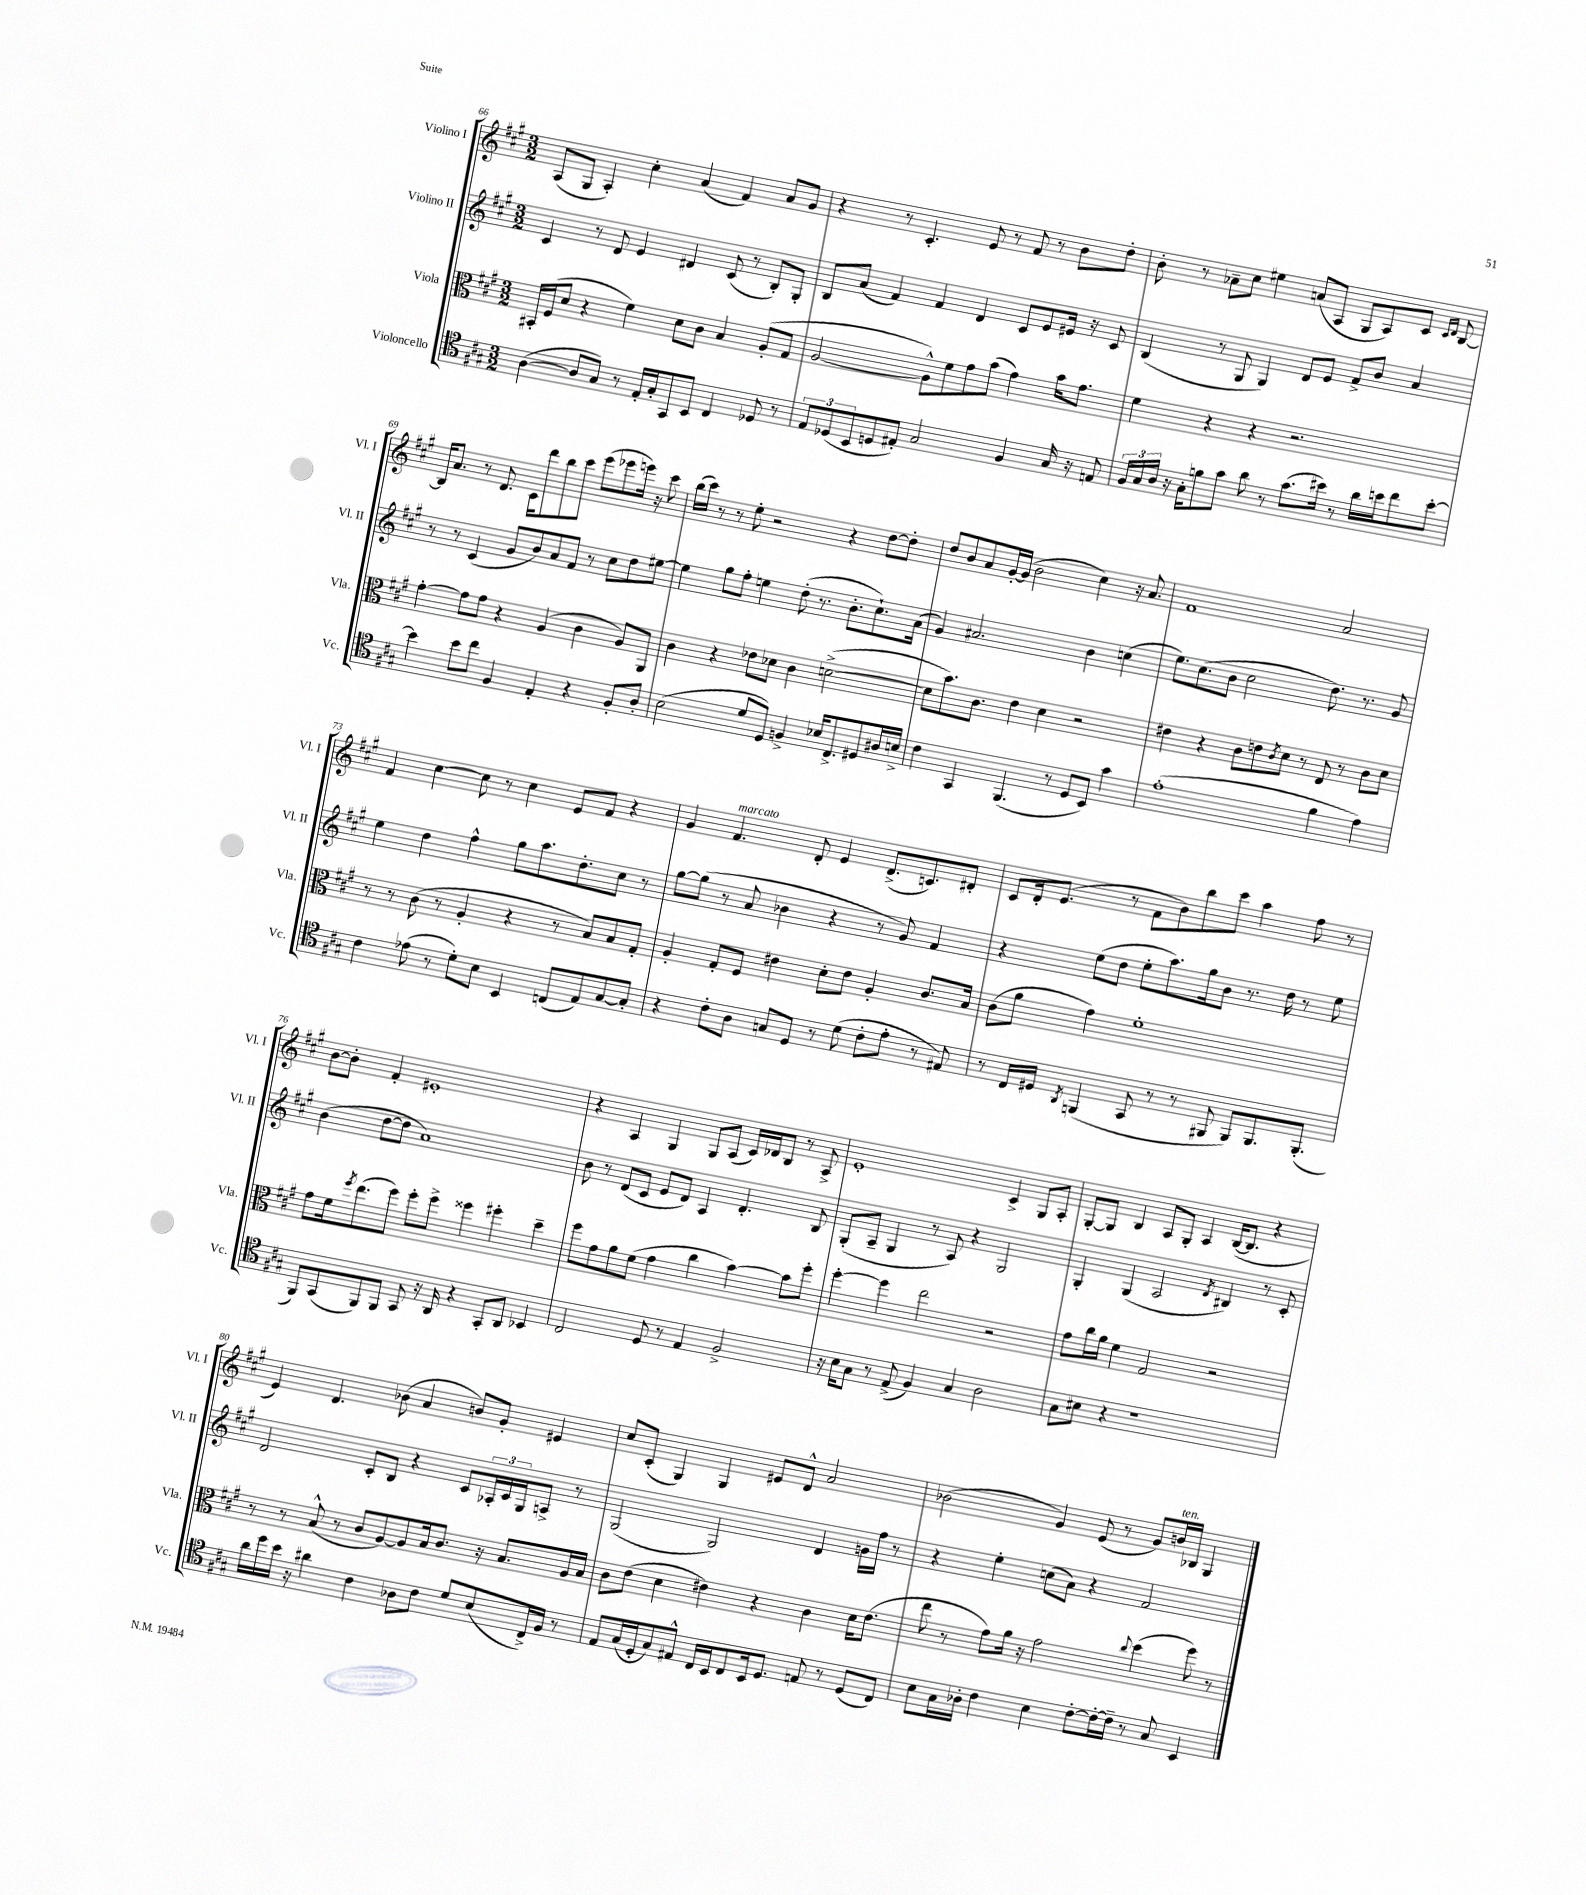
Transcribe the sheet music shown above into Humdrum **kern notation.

**kern	**kern	**kern	**kern
*part4	*part3	*part2	*part1
*staff4	*staff3	*staff2	*staff1
*I"Violoncello	*I"Viola	*I"Violino II	*I"Violino I
*I'Vc.	*I'Vla.	*I'Vl. II	*I'Vl. I
*clefC4	*clefC3	*clefG2	*clefG2
*k[f#c#g#]	*k[f#c#g#]	*k[f#c#g#]	*k[f#c#g#]
*M3/2	*M3/2	*M3/2	*M3/2
=66	=66	=66	=66
([4A\	16BB#X'/LL	4c#/	(8A/L
.	(16F#/J	.	.
.	8d/J	.	8G#/J
8A/L]	4r	8r	4A'/)
8G#/J)	.	8d/	.
8r	4f#\)	4e/	4cc#'\
16E'/LL	.	.	.
16G#'/J	.	.	.
8GG#/	8d\L	4d#X/	(4a/
8BB/J	8c#\J	.	.
4C#/	4B/	(8c#/	4f#/)
.	.	8r	.
8D-X/	(8A'/L	8B'/L)	8a/L
8r	8G#/J	8G#'/J	8g#/J
=67	=67	=67	=67
12E/L	[2A/	8B/L	4r
(12D-X/	.	.	.
.	.	(8a/J	.
12BB/	.	.	.
8Dn/	.	4f#/)	8r
8E#X'/J)	.	.	4.c#'/
2G#/	8A^^\L])	4f#/	.
.	8f#\	.	.
.	8g#\	4d/	8e/
.	(8b\J	.	8r
4F#/	4g#\)	8c#/L	8f#/
.	.	8e/	8r
16G#/	16b\KL	16e#X/Jk	8b\L
16r	8.g#\J	16r	.
8En/	.	8c#/	8dd'\J
=68	=68	=68	=68
24F#/LL	4f#\	(4B/	8b'\
24G#/	.	.	.
24A/JJ	.	.	.
16r	.	.	8r
16G#'\KL	.	.	.
8fn\	4r	8r	8a-X~\L
8g#\J	.	8G#/	8cc#\J
8a\	4r	4G#/)	4ee#X\
8r	.	.	.
(8.g#\L	2.r	8d/L	(8an/L
.	.	8e/J	8A/J
16b#X\Jk)	.	.	.
8r	.	8f#^/L	8G#/L
16a\LL	.	8b/J	8A/)
16bn\J	.	.	.
8cc#\	.	4a/	8c#/J
.	.	.	16qqc#/LL
.	.	.	16qqd/JJ
[8b'\J	.	.	[8B/
!!LO:LB:g=z
=69	=69	=69	=69
4b\]	[4g#'\	8r	16B/KL]
.	.	.	8.a/J
.	.	8r	.
8b\L	8g#\L]	(4c#/	8r
8cc#\J	8g#\J	.	8.d/
4F#/	4r	8g#/L	.
.	.	.	16c#\KL
.	.	8b/)	8ddd\
4E'/	(4A/	8a/	8bb\
.	.	8f#/J	8ccc#\J
4r	4c#\	8r	(8eee\L
.	.	8cc#\L	8eee-X\
8F#'/L	8A/L)	8dd\	16eeen\Jk)
.	.	.	16r
8A'/J	8AA/J	[8ee#X\J	8ccc#\
=70	=70	=70	=70
(2B\	4c#\	4ee#\]	(16bb\LL
.	.	.	16ccc#\JJ)
.	.	.	8r
.	4r	8gg#\L	8r
.	.	8ff#'\J	8ee'\
8d/L	8e-X\L	4een\	2r
8D/J)	8d-X\J	.	.
4Fn^/	4c#\	(8dd'\	.
.	.	8.r	.
16B-X/KL	([2dn^\	.	4r
8.C#^/	.	8.b'\L	.
8D#X/	.	8.cc#`\)	[8dd\L
16A#X/L	.	.	8dd'\J]
16Bn^/JJ	.	(16a\Jk	.
=71	=71	=71	=71
4c#\	8d\L]	4g#/)	8dd/L
.	8.b\)	.	8b/
4GG#/	.	2.a#X/	8a/
.	8.c#\J	.	.
.	.	.	[16g#'/L
.	.	.	(16g#/JJ]
(4.FF#/	4e\	.	2b\
.	4d\	.	.
8r	.	.	.
8D/L	2r	4b\	4cc#\)
8BB/J)	.	.	.
4g#\	.	(4ccn\	16r
.	.	.	8.a/
=72	=72	=72	=72
(1e'	4e#X\	8.ee\L)	1f#
.	.	(8.cc#\	.
.	4r	.	.
.	.	8b\J	.
.	8c#\L	2cc#\	.
.	8en\	.	.
.	8qc#/	.	.
.	8d\J	.	.
.	8r	.	.
4f#\	8E/	8.dd\)	2a/
.	8r	.	.
.	.	8.r	.
4e\)	8c#\L	.	.
.	8d\J	8g#/	.
!!LO:LB:g=z
=73	=73	=73	=73
4c#\	8r	4ee\	4f#/
.	8r	.	.
(8e-X\	(8c#\	4dd\	[4cc#\
8r	8r	.	.
8d'\L)	4A'/	4ff#^^\	8cc#\]
8B\J	.	.	8r
4BB/	4r	8gg#\L	4cc#\
.	.	8.aa\	.
(8Cn/L	8r	.	8e/L
.	.	8.dd'\	.
8E/)	8B/L)	.	8f#/J
[8G#/	8B/	8cc#\J	4r
8G#'/J]	8G#'/J	8r	.
=74	=74	=74	=74
4r	4A'/	[8gg#\L	4g#/
.	.	(8gg#\J]	.
!	!	!	!LO:TX:a:i:t=marcato
8c#'\L	8G#'/L	8r	4.f#/
8A\J	8F#/J	8a/	.
8Gn/L	4e#X\	4b-X\	.
8D/J	.	.	8d'/
8r	8d'\L	4r	4e/
(8d\	8e#\J	.	.
8c#'\L	4A'/	8r	(8.d^/L
8e'\J	.	8g#/)	.
.	.	.	8.cn/)
8r	8.c#/L	4f#/	.
8E#X/)	.	.	8d#X'/J
.	16B/Jk	.	.
=75	=75	=75	=75
8r	(8c#\L	4r	8c#/L
16C#/LL	8a\J	.	16d'/k
16D#X/JJ	.	.	(8.e/J
8qAA/	.	.	.
(4FFn/	4g#\)	(8ee\L	.
.	.	8dd\J	8r
8GG#/	1f#'	8ee'\L	8f#\L
8r	.	8.aa\)	8b\)
8r	.	.	8bb\
.	.	16gg#\k	.
8FF#X/	.	8b\J	8ccc#\J
8FF#/L)	.	8.r	4aa\
8.FF#/	.	.	.
.	.	16dd\	.
.	.	8r	8ff#\
(8.FF#'/J	.	.	.
.	.	8ee\	8r
!!LO:LB:g=z
=76	=76	=76	=76
8FF#/L)	8g#\L	(4b\	[8b\L
(8GG#/	16f#\k	.	8b'\J]
.	8qff#/	.	.
.	(8.ee\	.	.
8FF#/)	.	[8dd\L	4f#'/
8FF#/J	8ff#\J)	8dd\J]	.
8GG#/	8ff#'\L	1a)	1e#X'
16r	8ff#^\J	.	.
16AA/	.	.	.
4r	4ff##X\	.	.
8GG#'/L	4ff#X'\	.	.
8AA/J	.	.	.
4BB-X/	4dd~\	.	.
=77	=77	=77	=77
2C#/	8ff#\L	8b\	4r
.	8g#\	8r	.
.	8a\	(8d/L	4A/
.	(8f#\J	8c#/J	.
8D/	4g#\	8e/L	4G#/
8r	.	8d/J)	.
4E/	4cc#\	4A/	8G#/L
.	.	.	(8A/J
2F#^/	[4b\)	4.d'/	16c#/LL)
.	.	.	16d-X/J
.	.	.	8B/J
.	8b\L]	.	8r
.	8ff#'\J	8B/	8A^/
=78	=78	=78	=78
16r	[4ff#'\	(8G#'/L	1e'
16B\KL	.	.	.
8G#\J	.	8A~/J	.
8r	4ff#\]	4G#/	.
(8E^/	.	.	.
4F#/)	2ee\	8r	.
.	.	8A/)	.
4G#/	.	4r	.
2A\	2r	2G#/	4c#^/
.	.	.	8G#/L
.	.	.	8A'/J
=79	=79	=79	=79
8G#\L	8g#\L	4G#'/	[8G#'/L
8B#X\J	16cc#\L	.	8G#/J]
.	16a\JJ	.	.
4r	4f#\	(4G#/	4B/
1r	2G#/	2A/	8A/L
.	.	.	8G#'/J
.	.	.	4A/
.	.	8qd/	.
.	2r	4B#X/)	([16B/KL
.	.	.	8.B/J]
.	.	8r	4r
.	.	8c#'/	.
!!LO:LB:g=z
=80	=80	=80	=80
16a\LL	8r	2d/	4e/)
16dd\	.	.	.
16b\JJ	8r	.	.
16r	.	.	.
4a#X\	(8B^^/	.	4.d/
.	8r	.	.
4c#\	8c#/L	8c#'/L	.
.	[8A/)	8B/J	(8b-X\
8A-X\L	8A/]	4r	4a/
8c#\J	16B/k	.	.
.	8.c#/J	.	.
8d/L	.	8c#/L	8bn/L)
(8B/	16r	24A-X'/L	8g#'/J
.	.	24c#/	.
.	8.B/L	.	.
.	.	24G#/J	.
16C#^/L)	.	8An^/J	4e#X/
16F#/JJ	.	.	.
8r	16A/L	8r	.
.	16B/JJ	.	.
=81	=81	=81	=81
8E/L	8c#\L	(2G#/	8cc#/L
(16G#/L	(8e\J	.	(8c#'/J
16D'/J	.	.	.
8G#/)	4d\	.	4G#/)
8E#X^^/J	.	.	.
16C#/LL	4e#X\)	2G#/)	4G#/
16BB/J	.	.	.
8C#/	.	.	.
16BB/k	4r	.	8e#X/L
8.D/J	.	.	.
.	.	.	8d^^/J
8En/	4c#\	4d/	2a/
8r	.	.	.
(8D/L	16d\KL	16gn\LL	.
.	(8.e#\J	16ff#\JJ	.
8C#/J)	.	8r	.
=82	=82	=82	=82
8B\L	8ee\	4r	(2b-X\
16G#\L	8r	.	.
16A-X'\JJ	.	.	.
4c#\	8g#\L)	4ee'\	.
.	16a\Jk	.	.
.	16r	.	.
4B\	2g#\	(8ccn\L	4g#/)
.	.	8a\J)	.
[8c#'\L	.	4r	(8e/
16c#'\L_	.	.	8r
16c#~\JJ]	.	.	.
.	8qqcc#/	.	.
8r	(4dd\	2f#/	8g#/L)
!	!	!	!LO:TX:a:i:t=ten.
8G#/	.	.	16bn/L
.	.	.	16B-X/JJ
4BB/	8ff#\)	.	4G#/
.	8r	.	.
==	==	==	==
*-	*-	*-	*-
